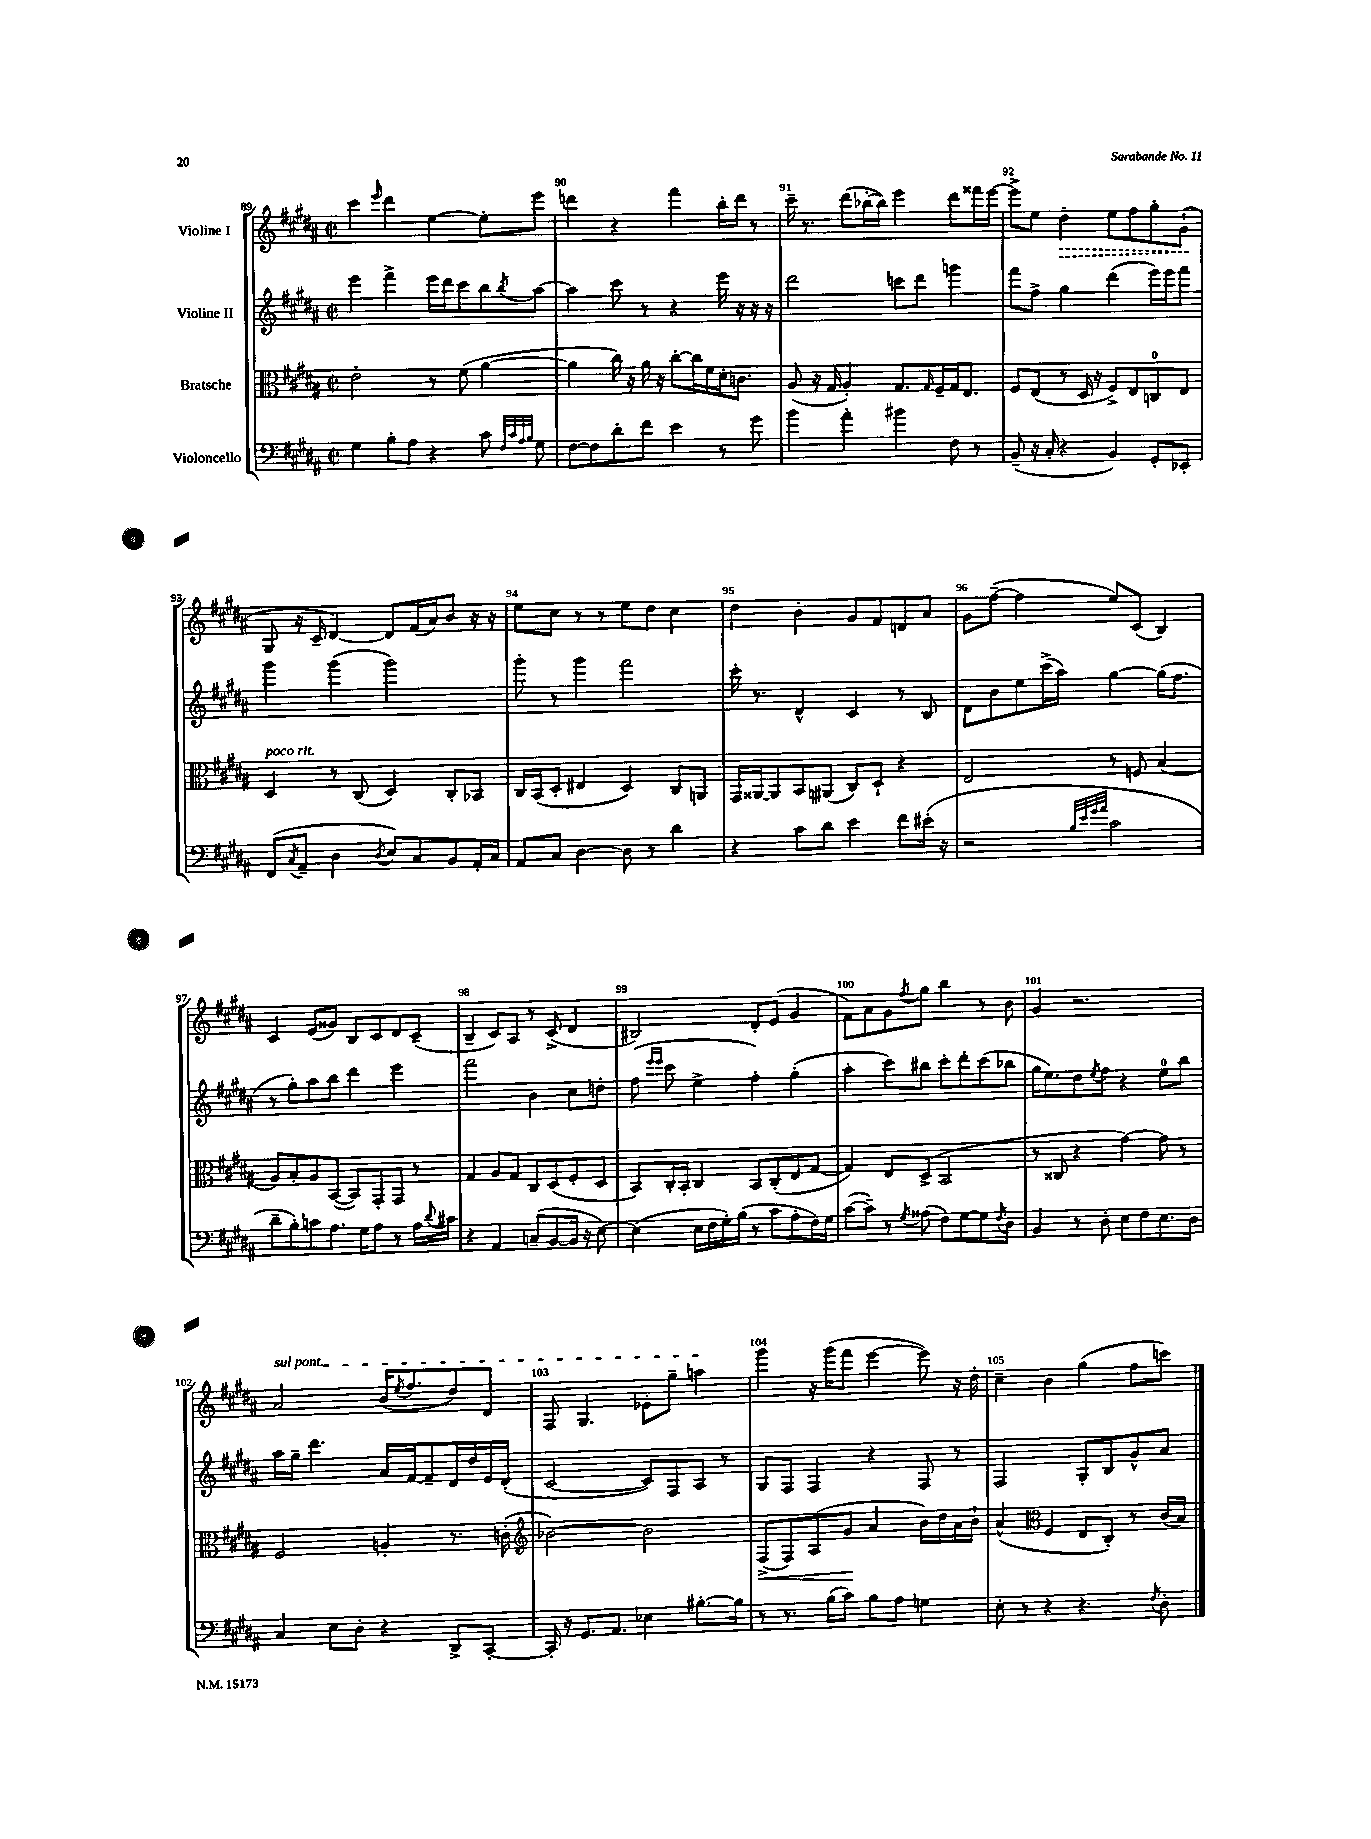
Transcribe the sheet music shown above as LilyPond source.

<<
\new StaffGroup <<
\new Staff = "s0" \with { instrumentName = "Violine I" } {
    \clef treble \key b \major \defaultTimeSignature \time 2/2
    cis'''4 \grace { e'''16 } dis'''4 e''4~ e''8-. e'''8 |
    d'''4 r4 fis'''4 b''16-. d'''16 r8 |
    cis'''16-- r8. dis'''8( bes''16~-. bes''16) e'''4 dis'''8 fisis'''16 e'''16~ |
    e'''8-> e''8 \once \override Hairpin.style = #'dashed-line dis''4-.\> e''8 fis''8 gis''8-. gis'8-!\!( |
    gis8 r16 cis'16-- dis'4~) dis'8 fis'16( ais'16) b'8 r16 r16 |
    e''8 cis''8 r8 r8 e''8 dis''8 cis''4 |
    dis''4 b'4-. gis'8 fis'8 d'8 ais'8 |
    gis'8 fis''8~--( fis''4 e''8) cis'8( b4) |
    cis'4 e'8( gisis'8) b8 cis'8 dis'8 cis'8--( |
    b4-- cis'8) ais8 r8 cis'8->( dis'4 |
    bis2) dis'8-. e'8( gis'4 |
    fis'8) ais'8 gis'8 \acciaccatura { fis''8 } gis''8 b''4 r8 b'8 |
    gis'4 r2. |
    \once \override TextSpanner.bound-details.left.text = \markup { \italic "sul pont." } ais'2\startTextSpan b'16( \acciaccatura { e''8 } fis''8. dis''8) dis'8 |
    fis8 gis4. ees'8-. gis''8-- a''4\stopTextSpan |
    gis'''4 r16 gis'''16( fis'''8 e'''4~ e'''8) r16 dis''16-. |
    cis''4-- b'4 gis''4( fis''8 c'''8) \bar "|." |
}
\new Staff = "s1" \with { instrumentName = "Violine II" } {
    \clef treble \key b \major \defaultTimeSignature \time 2/2
    e'''4 fis'''4-> e'''16 dis'''16 cis'''8 b''8 \acciaccatura { b''8 } ais''8~ |
    ais''4 cis'''8 r8 r4 e'''16 r16 r16 r16 |
    dis'''2 c'''8 dis'''8 g'''4 |
    fis'''8 fis''8-> gis''4 dis'''4( e'''16) e'''16 fis'''8 |
    gis'''4 gis'''4( gis'''2) |
    gis'''8-. r8 gis'''4 fis'''2 |
    cis'''16-. r8. dis'4-^ cis'4 r8 b8 |
    dis'8 b'8 e''8 cis'''16->( ais''16) gis''4~ gis''16( fis''8. |
    r8 gis''8-.) ais''8 b''8 dis'''4 e'''4 |
    fis'''2 b'4 cis''8 d''8-. |
    fis''8( \grace { e'''16 e'''16 } cis'''8 e''4-> fis''4-.) gis''4-.( |
    ais''4-. cis'''8) bis''8 cis'''8-. dis'''8-. cis'''8( bes''8 |
    gis''16 e''8.) dis''8 \acciaccatura { e''8 } fis''8 r4 e''8-0 b''8 |
    ais''16 gis''16-- dis'''4. ais'16 fis'16~ fis'8-- dis'16 dis''16 e'16 dis'16-.( |
    cis'2~ cis'8) fis8 ais8 r8 |
    gis8 fis8 fis4 r4 fis8 r8 |
    fis2 gis8-. b8 gis'8-^ ais'8 \bar "|." |
}
\new Staff = "s2" \with { instrumentName = "Bratsche" } {
    \clef alto \key b \major \defaultTimeSignature \time 2/2
    e'2-. r8 fis'8( ais'4~ |
    ais'4 cis''16) r16 ais'16 r16 cis''8~-. cis''16 fis'16 dis'16-. c'8. |
    ais8( r16 gis16 ais4-.) gis8. \grace { gis16 } fis16-- gis16 e8. |
    fis8 e8( r8 dis16 r16 fis8->) e8 c8-0 e8 |
    dis4^\markup { \italic "poco rit." } r8 cis8( dis4) cis8-. bes,8 |
    cis16 b,16( dis8-. eis4 dis4) cis8 a,8 |
    gis,16 aisis,16~ aisis,8 b,8 ais,8( cis8) dis8-! r4 |
    e2 r8 f8 b4( |
    ais8) b8-. ais8 b,8~( b,8) gis,8-. gis,8 r8 |
    gis4 ais8 gis8 cis8 dis8( fis8-. dis8 |
    b,8) cis16-. b,16-. cis4 b,8 cis8-.( e8 gis8~ |
    gis4) e8 dis8->( b,2 |
    r8 cisis8 r4 gis'4~) gis'8 r8 |
    fis2 a4-. r8. c'16-.( |
    \clef treble bes'2~) bes'2 |
    fis8->\<( fis8) ais8( gis'8\! ais'4 b'16) dis''16 ais'16 b'16-! |
    ais'4-^( \clef alto fis4 e8 cis8-.) r8 cis'16( b16) \bar "|." |
}
\new Staff = "s3" \with { instrumentName = "Violoncello" } {
    \clef bass \key b \major \defaultTimeSignature \time 2/2
    gis4 b8-. ais8 r4 cis'8 \grace { fis32 cis'32 ais32 b32 } gis8 |
    fis8~ fis8 dis'8-. fis'8 e'4 r8 gis'8 |
    b'4 ais'4-. bis'4 fis8 r8 |
    b,8--( r16 cis16-. r4 b,4) gis,8-. ees,8-. |
    fis,8( \acciaccatura { cis8 } ais,8-- dis4 \acciaccatura { dis8 } e8) cis8 b,8 ais,16-. cis16 |
    ais,8 cis8 dis4~ dis8 r8 dis'4 |
    r4 cis'8 dis'8 e'4 fis'8 eis'16-.( r16 |
    r2 \grace { b32 e'32 gis'32 ais'32 } cis'2 |
    dis'8-- b8-.) c'8 ais8. gis16 ais8 r8 ais16 \appoggiatura { dis'8 } cis'16 |
    r4 ais,4 c8--( b,8~ b,16 r16 e8~) |
    e4( e16 fis16 gis16-.) b16( r8 cis'8 ais8-. fis16) gis16 |
    cis'8~( cis'8--) r8 \acciaccatura { gis8 } aisis8( fis8) gis8~ gis8 \acciaccatura { fis8 } dis8 |
    b,4 r8 dis8-. e8 fis8 e8. dis16 |
    cis4 e8 dis8-. r4 dis,8-> cis,8~-. |
    cis,16-. r16 gis,8. ais,8. ees4 bis8.~-. bis16 |
    r8 r8. b16( cis'8) b8 ais8 g4 |
    e8-. r8 r4 r4. \acciaccatura { fis8 } dis8-. \bar "|." |
}
>>
>>
\layout { \context { \Score currentBarNumber = #89 \override BarNumber.break-visibility = ##(#f #t #t) barNumberVisibility = #all-bar-numbers-visible } }
